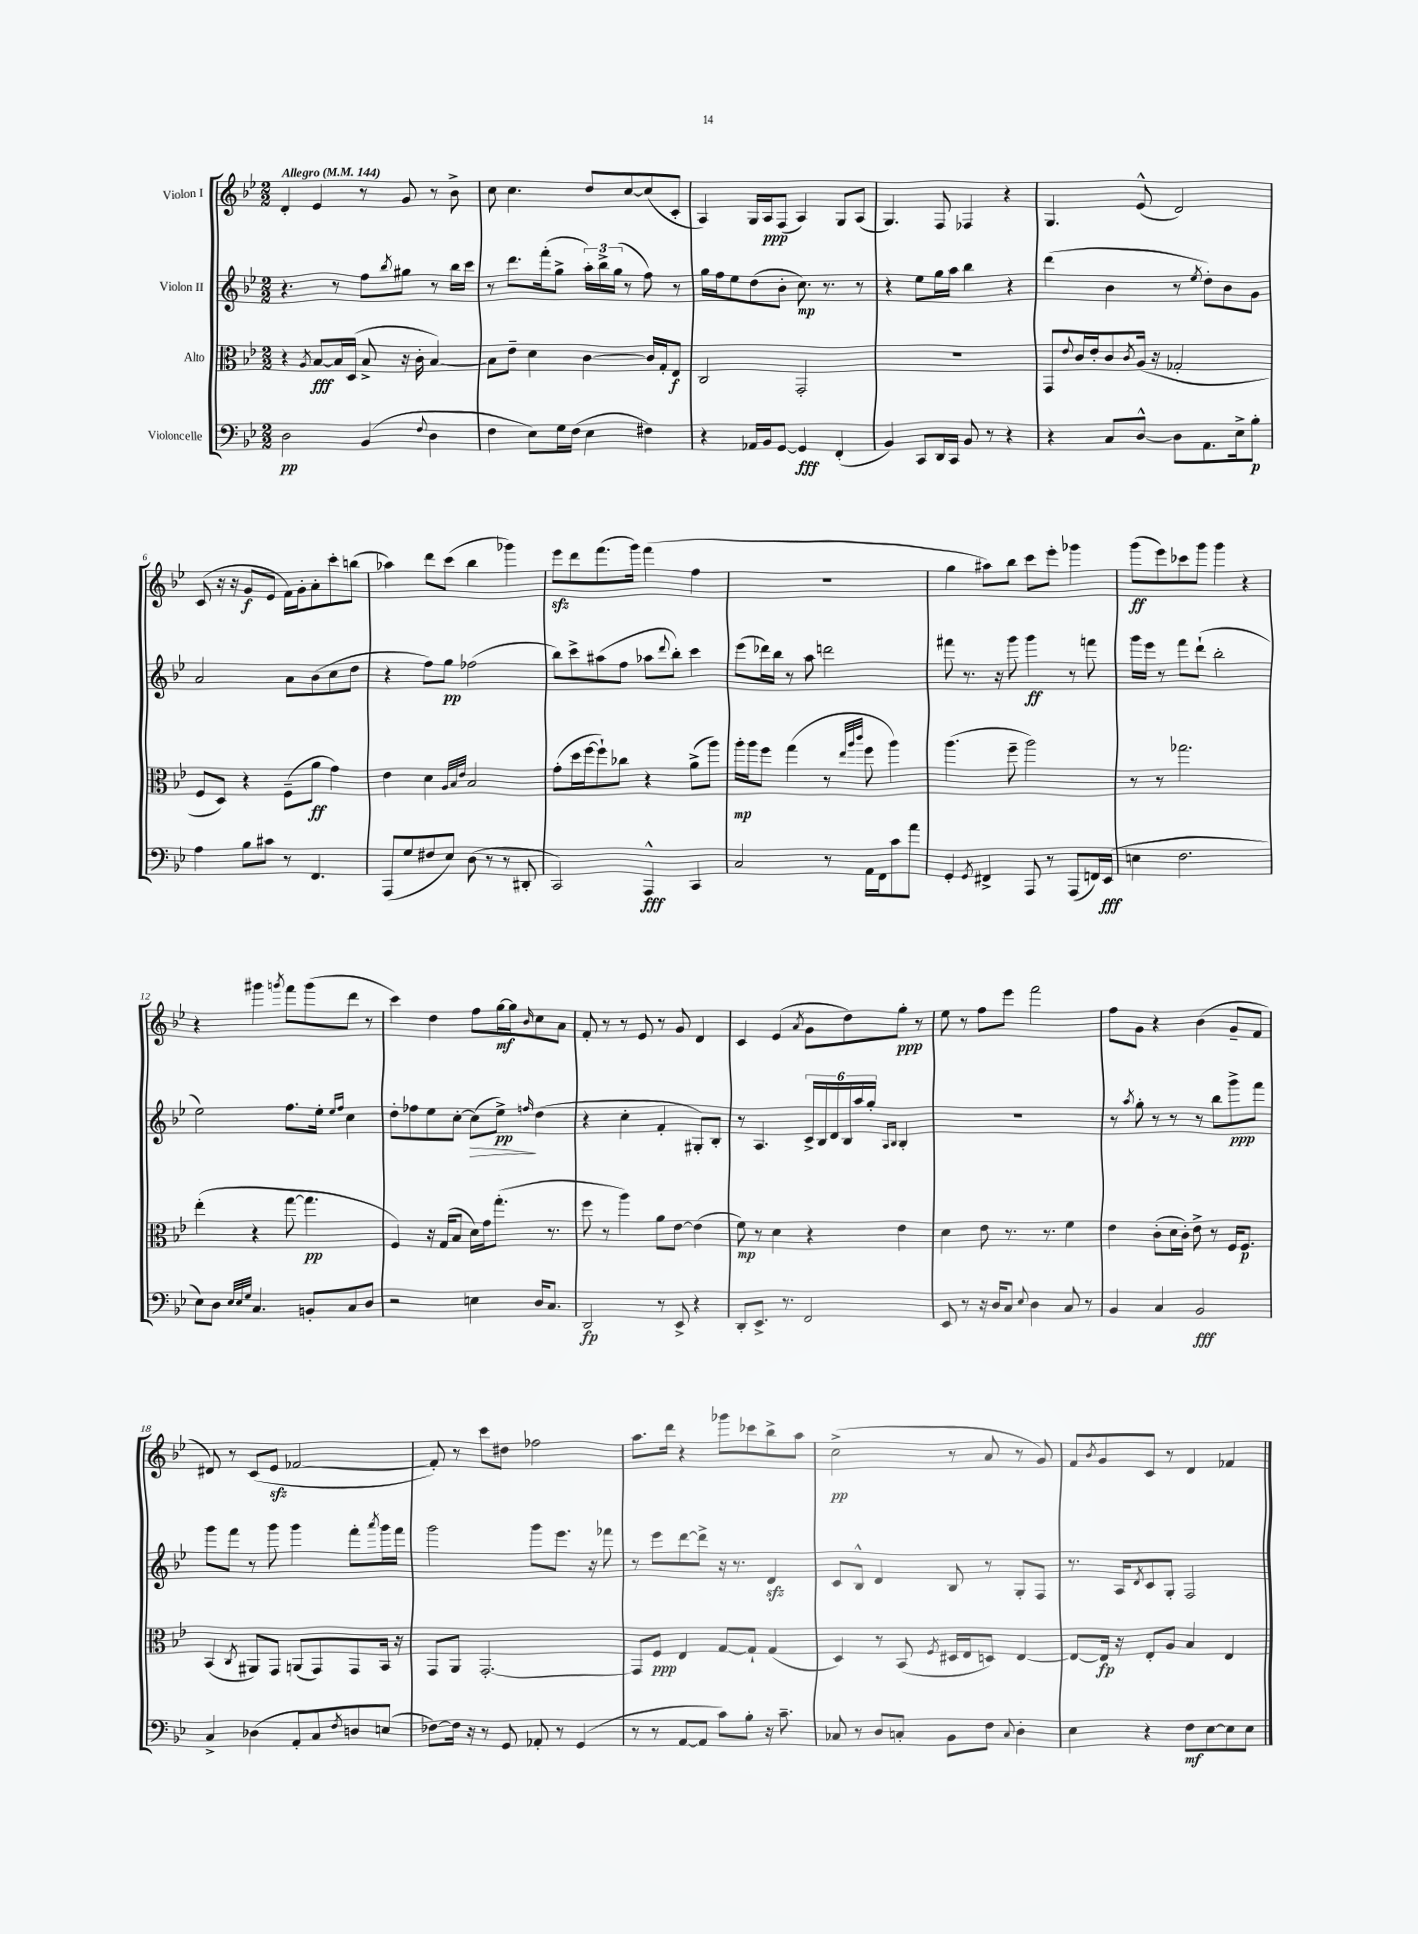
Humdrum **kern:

**kern	**kern	**kern	**kern
*staff4	*staff3	*staff2	*staff1
*clefF4	*clefC3	*clefG2	*clefG2
*k[b-e-]	*k[b-e-]	*k[b-e-]	*k[b-e-]
*M2/2	*M2/2	*M2/2	*M2/2
*MM144	*MM144	*MM144	*MM144
2D	4r	4.r	4d'
.	8qA	.	.
.	[8B-	.	4e-
.	16B-]	8r	.
.	(16D	.	.
(4BB-	8B-^	8ff	8r
.	.	8qbb-	.
.	16r	8gg#	8g
.	16c'	.	.
8qqF	.	.	.
4D	[4B-)	8r	8r
.	.	16bb-	8b-^
.	.	16ccc	.
=	=	=	=
4F	8B-]	8r	8cc
.	8e-~	8.ddd	4.cc
8E-)	4d	.	.
.	.	(16fff'	.
16G	.	8gg^	.
(16F	.	.	.
4E-	[4c	24aa')	8dd
.	.	24bb-^	.
.	.	(24gg	.
.	.	8r	[8cc
4F#)	16c]	8ff)	(8cc]
.	16G'	.	.
.	8E-	8r	8c'
=	=	=	=
4r	2C	16gg	4A)
.	.	16ff	.
.	.	8ee-	.
16AA-	.	(8dd	16G
16BB-	.	.	16A
[8GG	.	8b-'	(8F
4GG]	2GG'	8.cc)	4A)
.	.	8.r	.
(4FF'	.	.	8G
.	.	8r	(8A
=	=	=	=
4BB-)	1r	4r	4.G)
8CC	.	8ee-	.
16DD	.	16gg	8F
16CC	.	16aa	.
8BB-	.	4bb-	4F-
8r	.	.	.
4r	.	4r	4r
=	=	=	=
4r	8GG	(4ddd	4.G
.	8qqe-	.	.
.	16c	.	.
.	16e-'	.	.
8C	8c	4b-	.
.	8qc	.	.
[8D^^	(16A	.	(8e-^^
.	16r	.	.
8D]	2G-'	8r	2d)
.	.	8qee-	.
8.AA	.	8dd')	.
.	.	8b-	.
16E-^	.	.	.
8B-'	.	8g	.
=	=	=	=
4A	8F	2a	(8c
.	8D)	.	16r
.	.	.	16r
8B-	4r	.	8g
8c#	.	.	8e-
8r	(8F~	8a	16f)
.	.	.	16g'
4.FF	8a	(8b-	8a'
.	4g)	8cc	8ccc'
.	.	8dd	(8bb
=	=	=	=
(8AAA	4e-	4r	4aa-)
8G	.	.	.
8F#	4d	8ff)	8ddd
8E-)	.	8gg	(8ccc
.	32qqA	.	.
.	32qqB-	.	.
.	32qqe-	.	.
(8D	2B-	(2ff-	4bb-
8r	.	.	.
8r	.	.	4ggg-)
8DD#'	.	.	.
=	=	=	=
2CC)	(8g'	8bb-)	8eee-
.	16dd	8ccc^	8ddd
.	[16ff	.	.
.	8ff`])	(8aa#	(8.fff
.	8cc-	8ff	.
.	.	.	16ggg)
4AAA^^	4r	8aa-	(4fff
.	.	8qqddd	.
.	.	8bb-')	.
4CC	(8a^	4ccc	4ff
.	8aa)	.	.
=	=	=	=
2C	16aa'	(8eee-	1r
.	16aa	.	.
.	8ff	16ddd-)	.
.	.	16bb-	.
.	(4gg	8r	.
.	.	8aa	.
8r	8r	2ddd	.
.	32qqee-	.	.
.	32qqaa	.	.
.	32qqccc	.	.
16AA	8ff	.	.
16FF	.	.	.
8c	4aa)	.	.
8a	.	.	.
=	=	=	=
4GG'	(4.aa	8fff#	4gg
.	.	8.r	.
8qGG	.	.	.
4FF#^	.	.	8aa#)
.	.	16r	.
.	8ff~	8ggg	8bb-
8AAA	2aa)	4ggg	8ccc
8r	.	.	8eee-'
(8AAA	.	8r	4ggg-
16FF)	.	8fff	.
(16EE-	.	.	.
=	=	=	=
4E	8r	16ggg	(8ggg
.	.	16eee-	.
.	8r	8r	8eee-)
2.F	2.gg-	8fff	8ccc-
.	.	(8ddd`	8ggg
.	.	2bb-'	4ggg
.	.	.	4r
=	=	=	=
8E-)	(4ee-'	2ee-)	4r
8D	.	.	.
32qqE-	.	.	.
32qqE-	.	.	.
32qqG	.	.	.
4.C	4r	.	4ggg#
.	.	.	8qggg
.	[8gg	8.ff	8fff
8BB'	4.gg]	.	(8ggg
.	.	16ee-'	.
.	.	16qqee-	.
.	.	16qqff	.
8C	.	4cc	8ddd
8D	.	.	8r
=	=	=	=
2r	4F)	8dd'	4ccc)
.	.	8ff-	.
.	16r	8ee-	4dd
.	(16G	.	.
.	8B-	[8cc'	.
4E	16d)	(8cc]	8ff
.	16g	.	.
.	(8.gg'	8ee-^)	[16gg
.	.	.	16gg]
.	.	16qqff	16qqb-
16D	.	(4dd	8cc
8.C	8.r	.	.
.	.	.	8a
=	=	=	=
2DD	8ff	4r	8f'
.	8r	.	8r
.	4aa)	4cc'	8r
.	.	.	8e-
8r	8a	4f'	8r
8EE-^	[8e-	.	8g
4r	(4e-]	8G#')	4d
.	.	8B-'	.
=	=	=	=
8DD'	8f)	8r	4c
8.EE-^	8r	4.A	.
.	4d	.	(4e-
8.r	.	.	.
.	.	.	8qa
2FF	4r	24c^	8g
.	.	24B-	.
.	.	24d	.
.	.	24B-	8dd)
.	.	24aa	.
.	.	24gg'	.
.	.	16qqA	.
.	.	16qqB-	.
.	4e-	4B-'	8gg'
.	.	.	8r
=	=	=	=
8EE-	4d	1r	8ee-
8r	.	.	8r
16r	8e-	.	8ff
16D	.	.	.
8C	8.r	.	8eee-
8qqE-	.	.	.
4D	.	.	2fff
.	8.r	.	.
8C	4f	.	.
8r	.	.	.
=	=	=	=
4BB-	4e-	8r	8ff
.	.	8qaa	.
.	.	8gg'	8g
4C	(8c'	8r	4r
.	16d	8r	.
.	16c')	.	.
2BB-	8e-^	8r	(4b-
.	8r	8bb-	.
.	16F	8ggg^	8g~
.	8.F	.	.
.	.	8fff	8f
=	=	=	=
4C^	(4BB-	8ggg	8d#)
.	.	8fff	8r
.	8qC	.	.
(4D-	8AA#)	8r	(8c
.	8GG	8ggg	8e-
8AA'	(8AA	4ggg	[2f-
8C)	8GG)	.	.
8qF	.	.	.
8D	8GG	8fff'	.
.	.	8qaaa	.
(8E	16BB-	16ggg	.
.	16r	16fff	.
=	=	=	=
[8F-)	8GG	2ggg	8f-'])
16F-]	8AA	.	8r
16r	.	.	.
8r	[2.GG'	.	8ccc
8GG	.	.	8dd#
8AA-'	.	8ggg	2ff-
8r	.	8.eee-	.
(4GG	.	.	.
.	.	16r	.
.	.	8fff-	.
=	=	=	=
8r	8GG]	8r	8.aa
8r	8F	8eee-	.
.	.	.	16ddd
[8AA	4E-	[8ddd	4r
8AA]	.	8ddd^]	.
8c)	[8G	16r	8ggg-
.	.	8.r	.
8B-'	8G`]	.	8ccc-
16r	(4G	4d	8bb-^
8.c~	.	.	.
.	.	.	8aa
=	=	=	=
8C-	4D)	8c	(2cc^
8r	.	8B-^^	.
8D	8r	4d	.
8C'	(8BB-	.	.
.	8qF	.	.
8BB-	16D#	8B-	8r
.	16E-	.	.
8F	8D)	8r	8a
8qqC	.	.	.
4D'	[4E-	8G'	8r
.	.	8F	8g)
=	=	=	=
4E-	8E-_	8.r	8f
.	.	.	8qb-
.	16E-]	.	8g
.	16r	16A	.
.	.	8qd	.
4r	8E-'	8c	8c
.	8A	8G'	8r
8F	4B-	2F	4d
[8E-	.	.	.
8E-]	4E-	.	4f-
8E-	.	.	.
==	==	==	==
*-	*-	*-	*-
